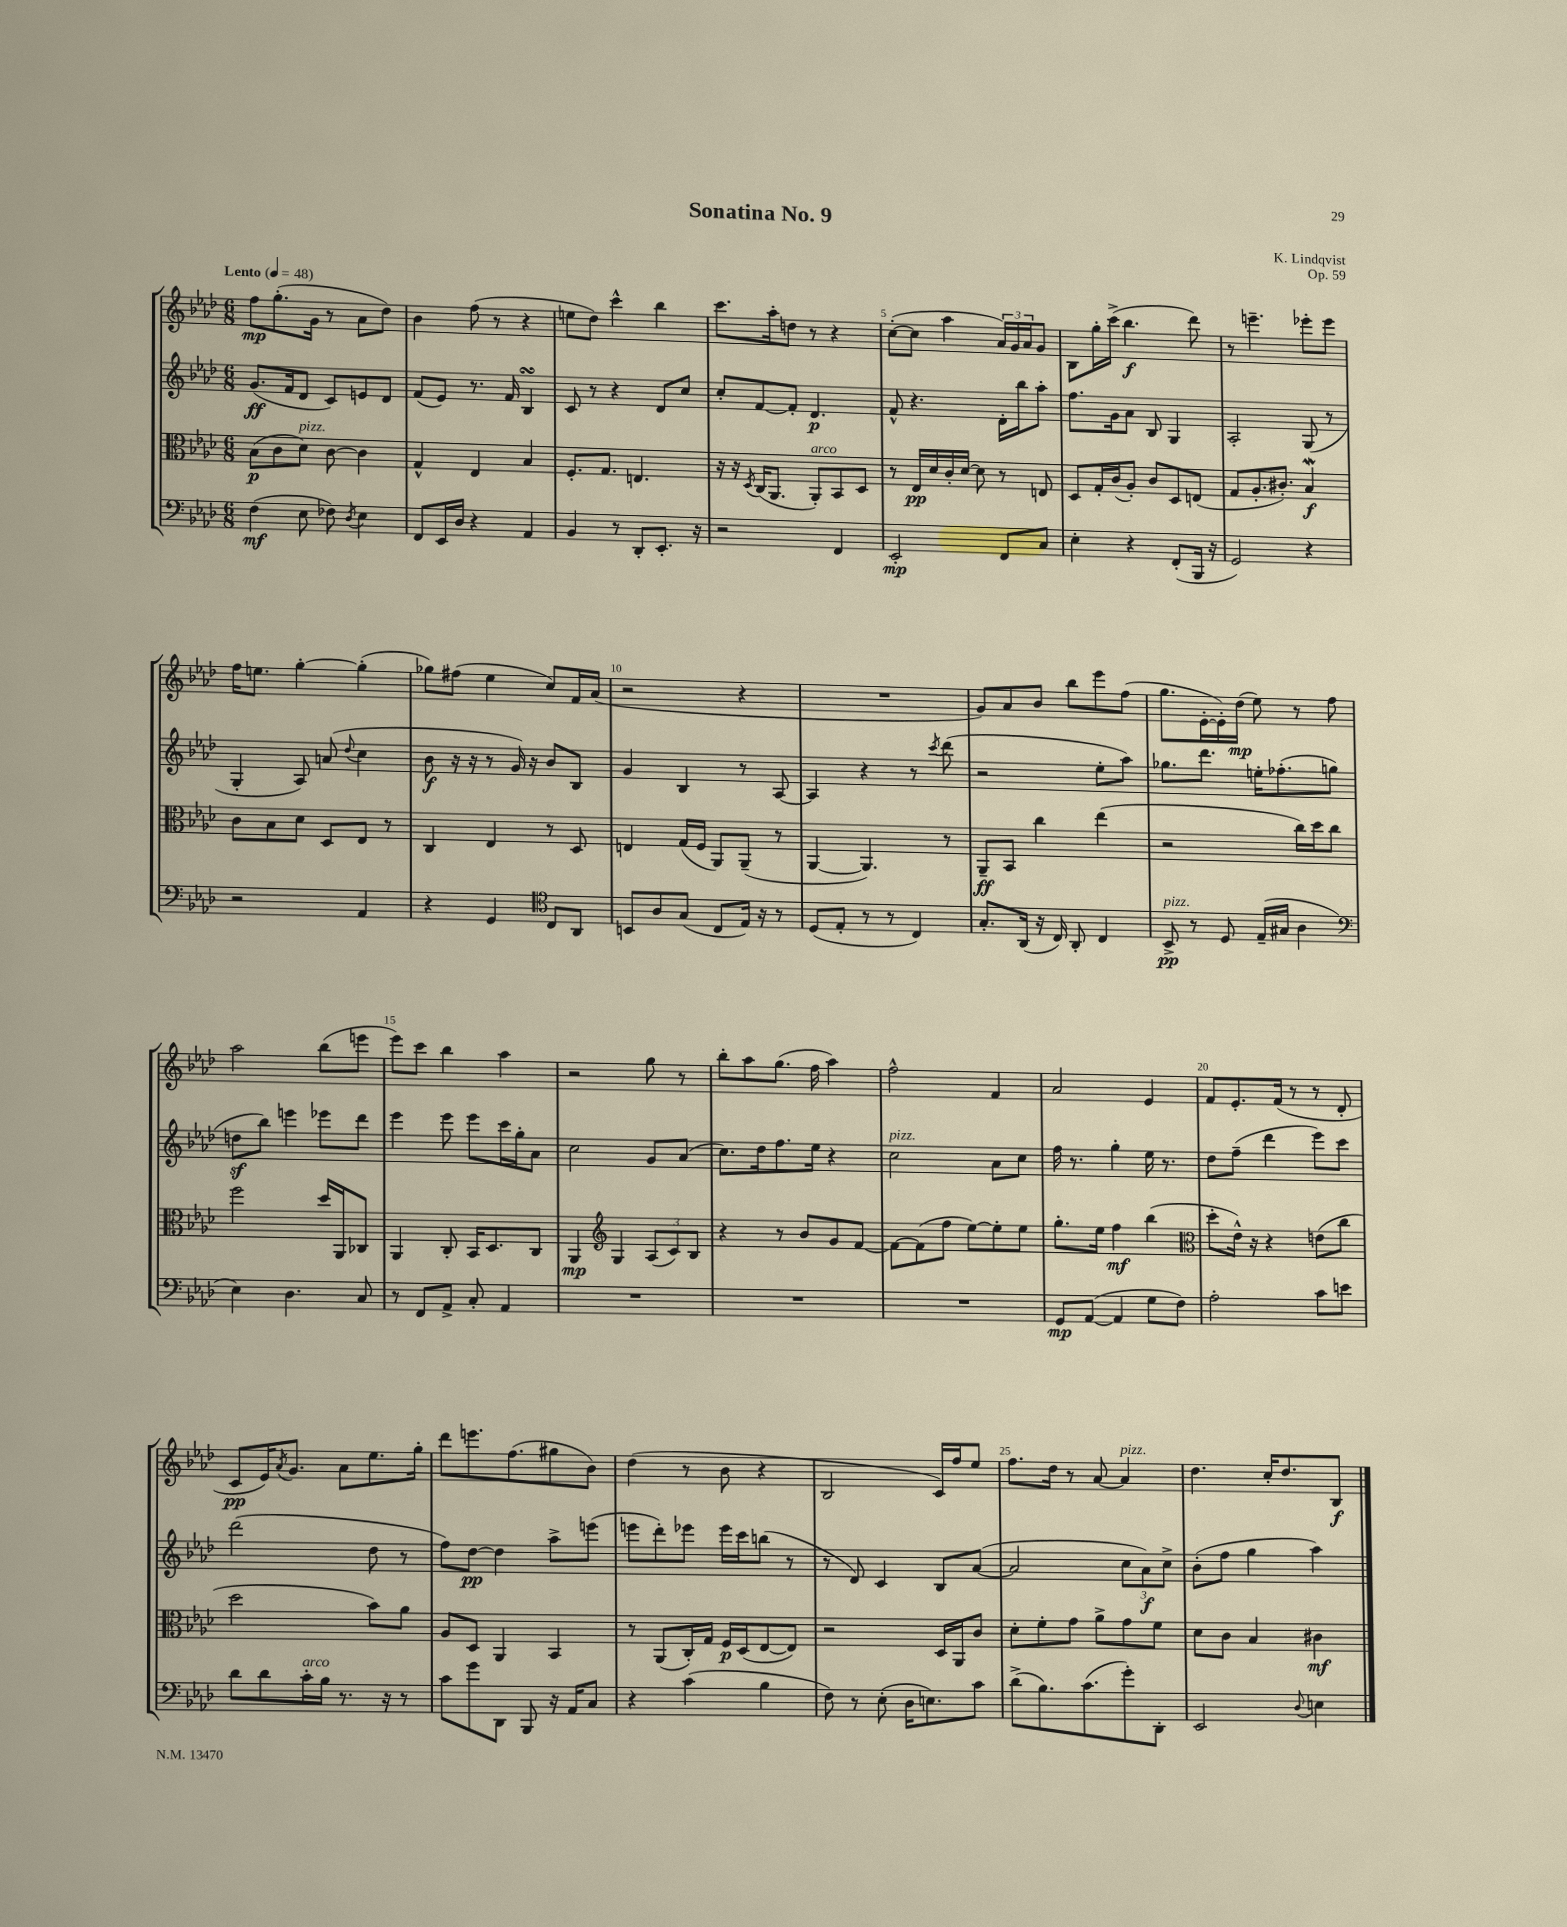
\header { title = "Sonatina No. 9" composer = "K. Lindqvist" opus = "Op. 59" }
<<
\new StaffGroup <<
\new Staff = "s0" {
    \clef treble \key aes \major \numericTimeSignature \time 6/8 \tempo "Lento" 4 = 48
    f''8\mp g''8.-.( g'16 r8 aes'8 des''8) |
    bes'4 f''8( r8 r4 |
    e''8 des''8) c'''4-^ bes''4 |
    c'''8. aes''16-. d''8 r8 r4 |
    c''8~-.( c''8 aes''4 \tuplet 3/2 { aes'16) g'16 aes'16 } g'8 |
    bes8 g''16-. c'''16->( bes''4.\f des'''8) |
    r8 e'''4.-- ees'''8-. ees'''8 |
    f''16 e''8. g''4~-. g''4-.( |
    ges''8) fis''8( ees''4 c''8) f'16 aes'16( |
    r2 r4 |
    R2. |
    g'8) aes'8 bes'8 bes''8 ees'''8 f''8( |
    g''8. ees'16~-. ees'16-.) des''16\mp( ees''8) r8 f''8 |
    aes''2 bes''8( e'''8 |
    ees'''8) c'''8 bes''4 aes''4 |
    r2 g''8 r8 |
    bes''8-. aes''8 g''8.( f''16 aes''4) |
    f''2-^ f'4 |
    aes'2 ees'4 |
    f'8 ees'8.-. f'16( r8 r8 des'8-. |
    c'8\pp ees'16) \acciaccatura { aes'8 } g'8. aes'8 ees''8. g''16-. |
    des'''8 e'''8. f''8.( gis''8 bes'8) |
    des''4( r8 bes'8 r4 |
    bes2 c'16) f''16 ees''8 |
    f''8. des''16 r8 aes'8~ aes'4^\markup { \italic "pizz." } |
    des''4. c''16-. des''8. bes8\f \bar "|." |
}
\new Staff = "s1" {
    \clef treble \key aes \major \numericTimeSignature \time 6/8
    g'8.\ff( f'16 des'8 c'8) e'8 des'8 |
    f'8( ees'8) r8. f'16 bes4\turn |
    c'8 r8 r4 des'8 c''8 |
    c''8-. f'8~ f'8-. des'4.\p |
    f'8-^ r4. des'16-. bes''16 aes''8-. |
    f''8. g'16 aes'8 bes8 g4 |
    aes2-. g8( r8 |
    g4-. aes8) a'8( \appoggiatura { des''8 } c''4 |
    bes'8\f r16 r16 r8 g'16) r16 bes'8 bes8 |
    g'4 bes4 r8 aes8~ |
    aes4 r4 r8 \acciaccatura { c'''8 } des'''8( |
    r2 ees''8-. aes''8) |
    ges''8. des'''8. e''16-. fes''8.-.( g''8 |
    d''8\sf bes''8) e'''4 ees'''8 des'''8 |
    ees'''4 ees'''8 ees'''8 c'''16 g''16-. aes'8 |
    c''2 g'8 aes'8( |
    c''8.) des''16 f''8. ees''16 r4 |
    c''2^\markup { \italic "pizz." } aes'8 c''8 |
    f''16 r8. g''4-. ees''16 r8. |
    des''8 f''8--( des'''4 ees'''8) c'''8 |
    des'''2( des''8 r8 |
    f''8) des''8~\pp des''4 aes''8-> e'''8( |
    e'''8 des'''8-.) ees'''8 ees'''16 c'''16 b''8( r8 |
    r8 des'8) c'4 bes8 aes'8~( |
    aes'2 \tuplet 3/2 { c''8 aes'8\f) c''8-> } |
    bes'8-.( f''8 g''4 aes''4) \bar "|." |
}
\new Staff = "s2" {
    \clef alto \key aes \major \numericTimeSignature \time 6/8
    bes8\p( c'8 des'8^\markup { \italic "pizz." }) c'8~ c'4 |
    g4-^ ees4 bes4 |
    f8.-. g8. e4. |
    r16 r16 \acciaccatura { des8 } c16( aes,8. aes,8-.^\markup { \italic "arco" }) bes,8 des8 |
    r8 ees16\pp des'16 c'16-. des'16~ des'8 r8 e8 |
    des8 g16-. c'16( aes8-.) c'8 des8 e8( |
    g8 aes8.-. cis'8.-.) bes4\mordent\f |
    c'8 bes8 des'8 des8 ees8 r8 |
    c4 ees4 r8 des8 |
    e4 g16( f16 aes,8) aes,8--( r8 |
    aes,4~ aes,4.) r8 |
    aes,8--\ff bes,8 c''4 ees''4( |
    r2 c''16) des''16 c''8 |
    f''2 des''16 aes,16 ces8 |
    aes,4 c8-. bes,16 des8. c8 |
    aes,4\mp \clef treble g4 \tuplet 3/2 { aes8( c'8) bes8 } |
    r4 r8 bes'8 g'8 f'8~ |
    f'8~ f'8( f''8 ees''8~) ees''8-. ees''8 |
    g''8.-. ees''16 f''4\mf bes''4( |
    \clef alto des''8-. ees'16-^) r16 r4 e'8( c''8 |
    des''2 bes'8) aes'8 |
    aes8 des8 aes,4 bes,4 |
    r8 aes,8( c16-.) g16 f16\p des16( ees8~ ees8) |
    r2 des16 aes,16 c'8 |
    des'8-. f'8-. g'8 aes'8-> g'8 f'8 |
    des'8 c'8 bes4 cis'4\mf \bar "|." |
}
\new Staff = "s3" {
    \clef bass \key aes \major \numericTimeSignature \time 6/8
    f4\mf( ees8 fes8) \acciaccatura { des8 } ees4 |
    f,8 ees,16 des16 r4 aes,4 |
    bes,4 r8 des,8-. ees,8.-. r16 |
    r2 f,4 |
    ees,2-.\mp f,8 c8 |
    ees4-. r4 f,8-.( bes,,16 r16 |
    g,2) r4 |
    r2 aes,4 |
    r4 g,4 \clef tenor c8 aes,8 |
    b,8 aes8 g8( c8 ees16) r16 r8 |
    des8( ees8-. r8 r8 c4) |
    g8.-. aes,16( r16 c16) aes,8-. c4 |
    bes,8->\pp^\markup { \italic "pizz." } r8 des8 ees16--( gis16 aes4 |
    \clef bass ees4) des4. c8 |
    r8 f,8 aes,8-> c8-. aes,4 |
    R2. |
    R2. |
    R2. |
    g,8\mp aes,8~( aes,4 g8 f8) |
    aes2-. c'8 e'8 |
    des'8 des'8 c'16-.^\markup { \italic "arco" } bes16 r8. r16 r8 |
    c'8 g'8 des,8 bes,,8 r16 aes,16 c8 |
    r4 c'4( bes4 |
    f8) r8 ees8-.( des16 e8.) c'8 |
    des'8->( bes8.) c'8.( g'8-.) des,8-. |
    ees,2 \appoggiatura { des8 } e4 \bar "|." |
}
>>
>>
\layout { \context { \Score \override BarNumber.break-visibility = ##(#f #t #t) barNumberVisibility = #(every-nth-bar-number-visible 5) } }
